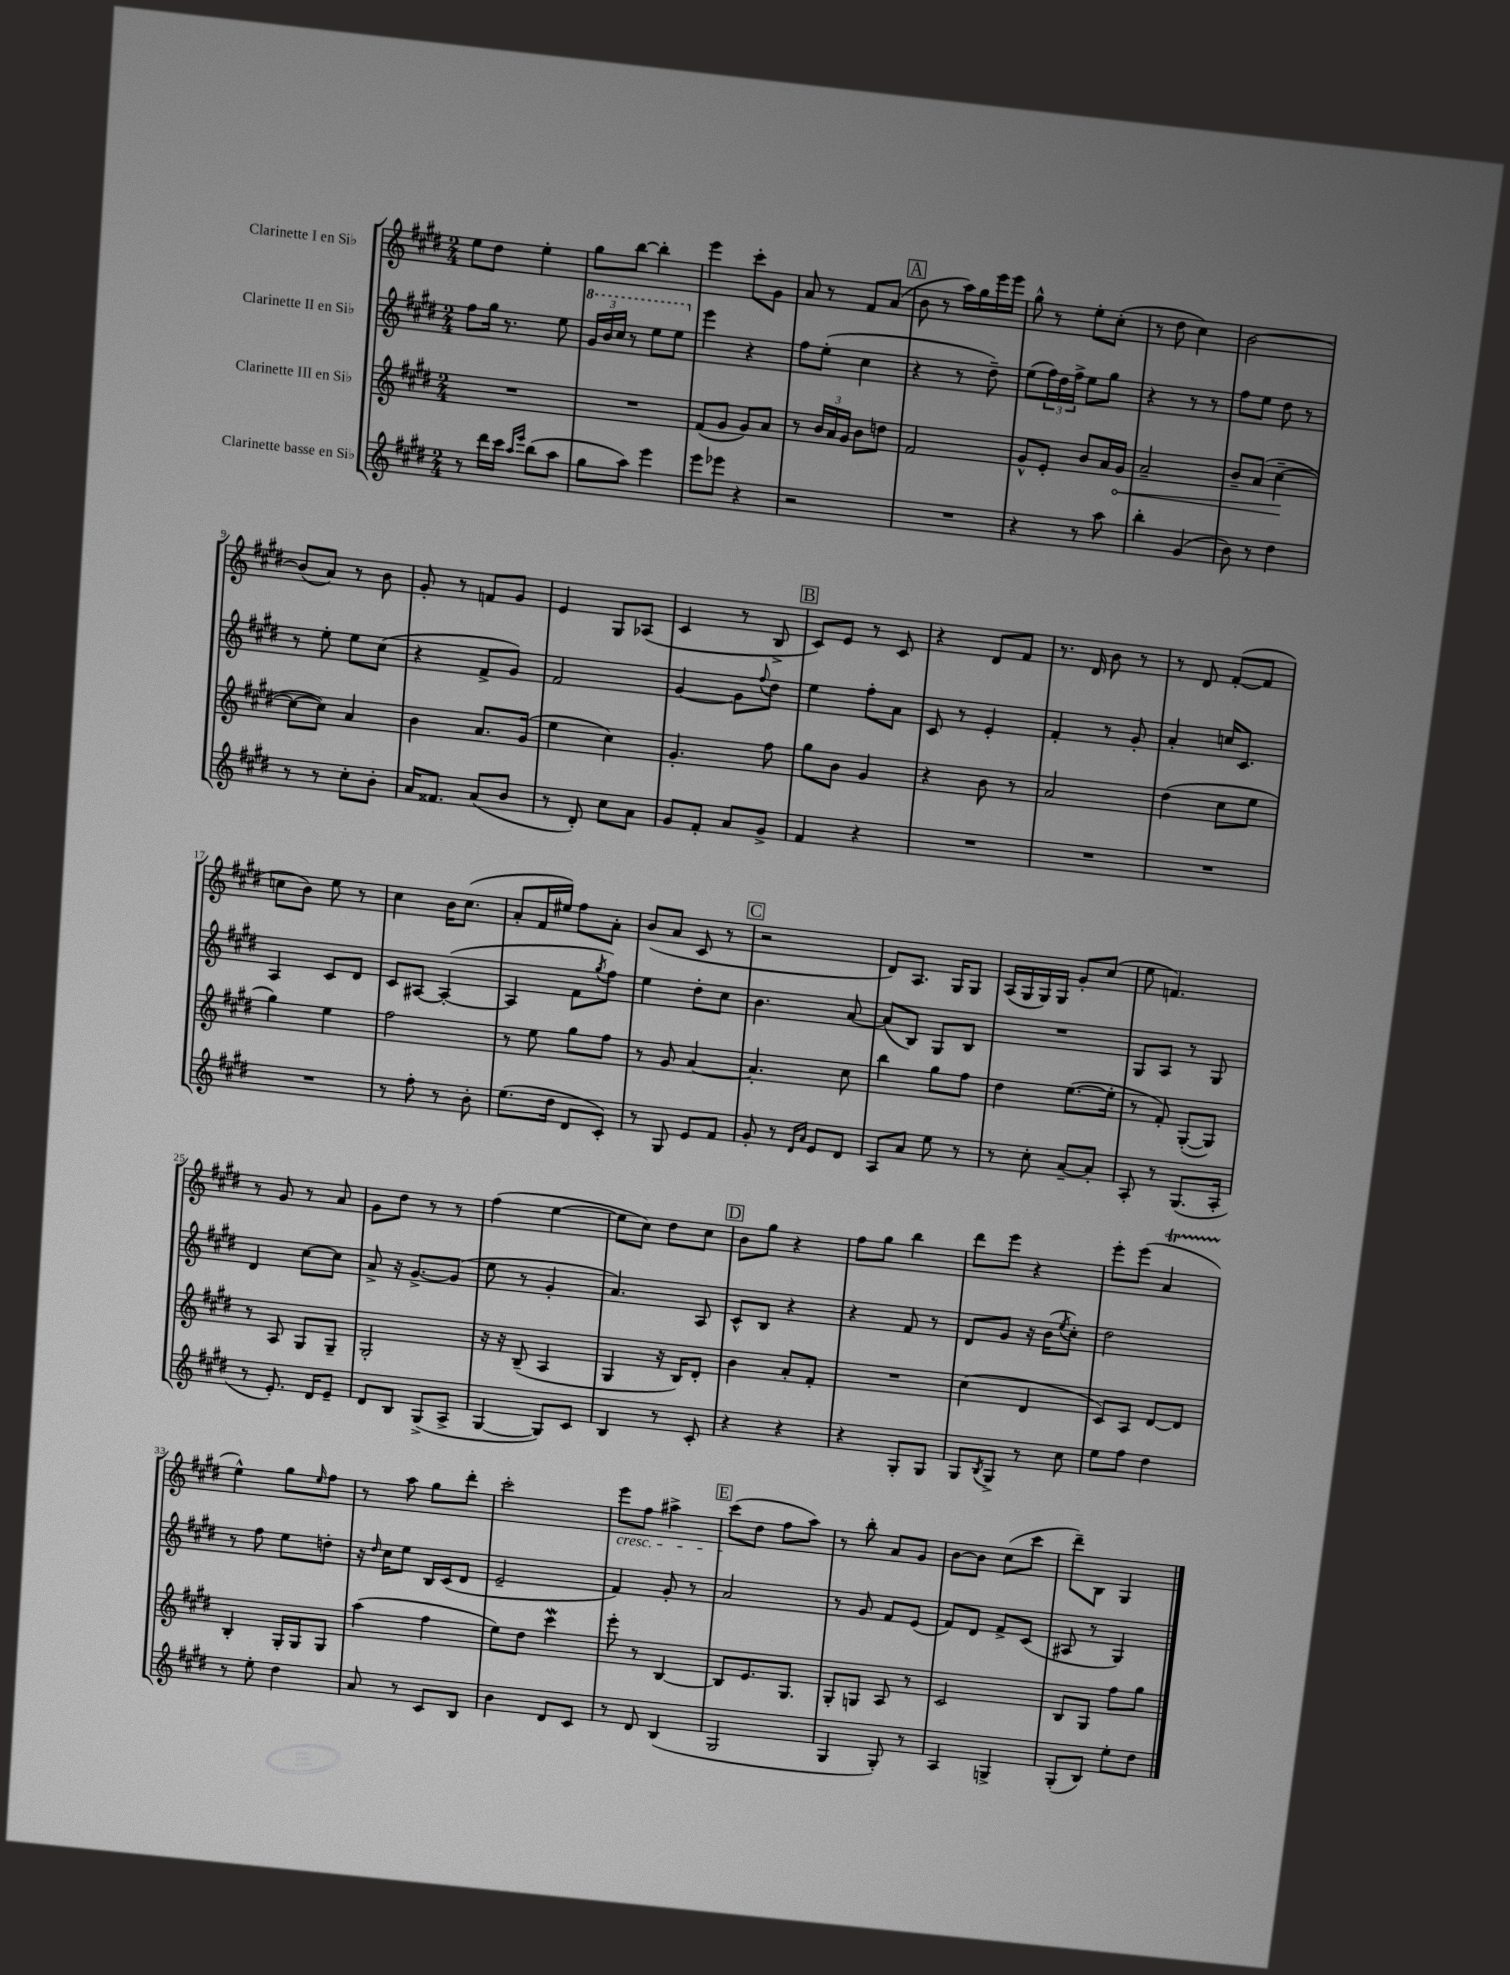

**kern	**kern	**kern	**kern
*staff4	*staff3	*staff2	*staff1
*clefG2	*clefG2	*clefG2	*clefG2
*k[f#c#g#d#]	*k[f#c#g#d#]	*k[f#c#g#d#]	*k[f#c#g#d#]
*M2/4	*M2/4	*M2/4	*M2/4
8r	2r	8ff#	8ee
16ddd#	.	16gg#	8dd#
16ccc#	.	8.r	.
16qqaa	.	.	.
16qqeee	.	.	.
(8bb	.	.	4ee'
8aa	.	8ee	.
=	=	=	=
8gg#	2r	24gg#	8gg#
.	.	24bb	.
.	.	24ccc#	.
8aa)	.	8r	[8bb
4eee	.	8eee	4bb']
.	.	8eee	.
=	=	=	=
8eee	(8f#	4eee	4eee
8eee-	8g#	.	.
4r	8g#)	4r	8ccc#'
.	8a	.	8g#
=	=	=	=
2r	8r	8ff#	8a
.	24b	(8ee'	8r
.	24a	.	.
.	24g#	.	.
.	8b	4cc#	8f#
.	8dd	.	(8a
=	=	=	=
2r	2f#	4r	8b
.	.	.	8r
.	.	8r	16aa)
.	.	.	16gg#
.	.	8dd#~)	16eee
.	.	.	16eee
=	=	=	=
4r	8g#^^	(8ee	8gg#^^
.	8e'	24ff#)	8r
.	.	24dd#	.
.	.	24ff#^	.
8r	8b	8ee	8ee'
8aa	16a	8gg#	(8cc#'
.	16g#	.	.
=	=	=	=
4bb'	2a~	4r	8r
.	.	.	8dd#
(4g#	.	8r	4cc#)
.	.	8r	.
=	=	=	=
8b)	8b~	8ff#	[2b
8r	(8a	8ee	.
4dd#	[4cc#~	8dd#	.
.	.	8r	.
=	=	=	=
8r	8cc#_	8r	(8b]
8r	8cc#])	8ee'	8a)
8cc#'	4a	8ee	8r
8b'	.	(8cc#	8b
=	=	=	=
16a	4b	4r	8g#'
8.f##	.	.	.
.	.	.	8r
(8a	8.a	8f#^	8f
8b	.	8g#)	8g#
.	(16g#	.	.
=	=	=	=
8r	4ee	2f#	4e
8d#')	.	.	.
8cc#	4cc#)	.	8G#
8a	.	.	(8A-
=	=	=	=
8g#	4.g#'	[4g#	4c#
8f#'	.	.	.
8a	.	8g#]	8r
.	.	8qqff#	.
8g#^	8ff#	8dd#	8B^
=	=	=	=
4f#	8gg#	4ee	8c#)
.	8b	.	8e
4r	4g#	8ff#'	8r
.	.	8a	8c#
=	=	=	=
2r	4r	8c#	4r
.	.	8r	.
.	8b	4e'	8d#
.	8r	.	8f#
=	=	=	=
2r	2a	4f#'	8.r
.	.	.	16d#
.	.	8r	8b
.	.	8g#'	8r
=	=	=	=
2r	(4dd#	4a'	8r
.	.	.	8d#
.	8cc#	16cc	([8f#'
.	.	8.c#	.
.	8ee	.	8f#]
=	=	=	=
2r	4gg#)	4A	8cc
.	.	.	8b)
.	4ee	8c#	8ee
.	.	8d#	8r
=	=	=	=
8r	2ff#	8c#	4cc#
8ff#'	.	[8A#	.
8r	.	(4A#'_	16b
.	.	.	(8.cc#
8b'	.	.	.
=	=	=	=
(8.ee	8r	4A#]	8a'
.	8ee	.	16f#
16dd#	.	.	16ee#)
8d#	8gg#	8f#	8ff#
.	.	8qgg#	.
8c#')	8ff#	8ff#)	8a'
=	=	=	=
8r	8r	4ee	(8b
8G#	8g#	.	8a
8e	[4a	8dd#'	8c#
8f#	.	8cc#	8r
=	=	=	=
8g#'	4.a']	4.b	2r
8r	.	.	.
16qqd#	.	.	.
16qqa	.	.	.
8e	.	.	.
8d#	8cc#	[8a	.
=	=	=	=
8A	4bb	(8a]	8d#)
8a	.	8B)	8.A
8ee	8gg#	8G#	.
.	.	.	16G#
8r	8ff#	8B	8G#
=	=	=	=
8r	4dd#	2r	(16A
.	.	.	16G#
8cc#'	.	.	16G#)
.	.	.	16G#
[8a~	([8.ee	.	8g#'
8a']	.	.	(8cc#
.	16ee']	.	.
=	=	=	=
8A'	8r	8G#	8ee
8r	8f#')	8A	4.f)
(8.G#	([8G#'	8r	.
.	8G#])	8G#	.
16A'	.	.	.
=	=	=	=
8r	8r	4d#	8r
8.e')	8A	.	8g#
.	8G#	[8cc#	8r
16d#	.	.	.
8e~	8G#~	8cc#]	8a
=	=	=	=
8d#	2G#'	8a^	8g#
8B	.	16r	8dd#
.	.	[8.g#^	.
(8G#^	.	.	8r
8A^	.	(8g#]	8r
=	=	=	=
[4G#	16r	8ee	(4ff#
.	16r	.	.
.	(8B~	8r	.
8G#])	4A	4g#'	[4ee
8c#	.	.	.
=	=	=	=
4B	4G#	4.a)	8ee]
.	.	.	8cc#)
8r	16r	.	8dd#
.	16B)	.	.
8c#'	8d#'	8A	8cc#
=	=	=	=
4r	4b	8c#^^	8b
.	.	8B	8gg#
4r	8a'	4r	4r
.	8f#'	.	.
=	=	=	=
4r	2r	4r	8ff#
.	.	.	8gg#
8G#'	.	8f#	4bb
8G#	.	8r	.
=	=	=	=
8G#	(4cc#	8d#	8ddd#
8qB	.	.	.
8G#^	.	8g#	8eee
8r	4d#	16r	4r
.	.	(16b	.
.	.	8qee	.
8cc#	.	8cc#')	.
=	=	=	=
8ee	8c#)	2dd#	8eee'
8ff#	8A	.	(8eee
4dd#	[8d#	.	4a
.	8d#]	.	.
=	=	=	=
8r	4B'	8r	4ee^^)
8ee'	.	8ff#	.
4dd#	16G#'	8ee	8gg#
.	16G#	.	.
.	.	.	16qqee
.	8G#	8dd'	8ff#
=	=	=	=
8a	(4aa	16r	8r
.	.	16qqdd#	.
.	.	16cc#	.
8r	.	8ee	8aa
8c#	4ff#	16B	8gg#
.	.	(16c#	.
8B	.	8d#	8ddd#'
=	=	=	=
4b	8ee)	2e~	2ccc#'
.	8dd#	.	.
8d#	4ccc#	.	.
8c#	.	.	.
=	=	=	=
8r	8eee'	4f#)	8eee
8d#	8r	.	8ff#
(4B	[4B	8g#'	4aa#^
.	.	8r	.
=	=	=	=
2G#	8B]	2a	(8ccc#
.	8.e	.	8dd#
.	.	.	8ff#
.	8.G#	.	.
.	.	.	8aa)
=	=	=	=
4G#	8G#'	8r	8r
.	8G	8g#	8bb'
8G#')	8A	8f#	8a
8r	8r	(8e	8g#
=	=	=	=
4A	2c#	8f#)	[8b
.	.	8d#	8b]
4G^	.	8f#^	(8cc#
.	.	(8c#	8ccc#
=	=	=	=
(8G#'	8B	8A#	8ddd#~)
8B)	8G#	8r	8B
8ee'	8ff#	4G#)	4G#
8dd#	8gg#	.	.
==	==	==	==
*-	*-	*-	*-
